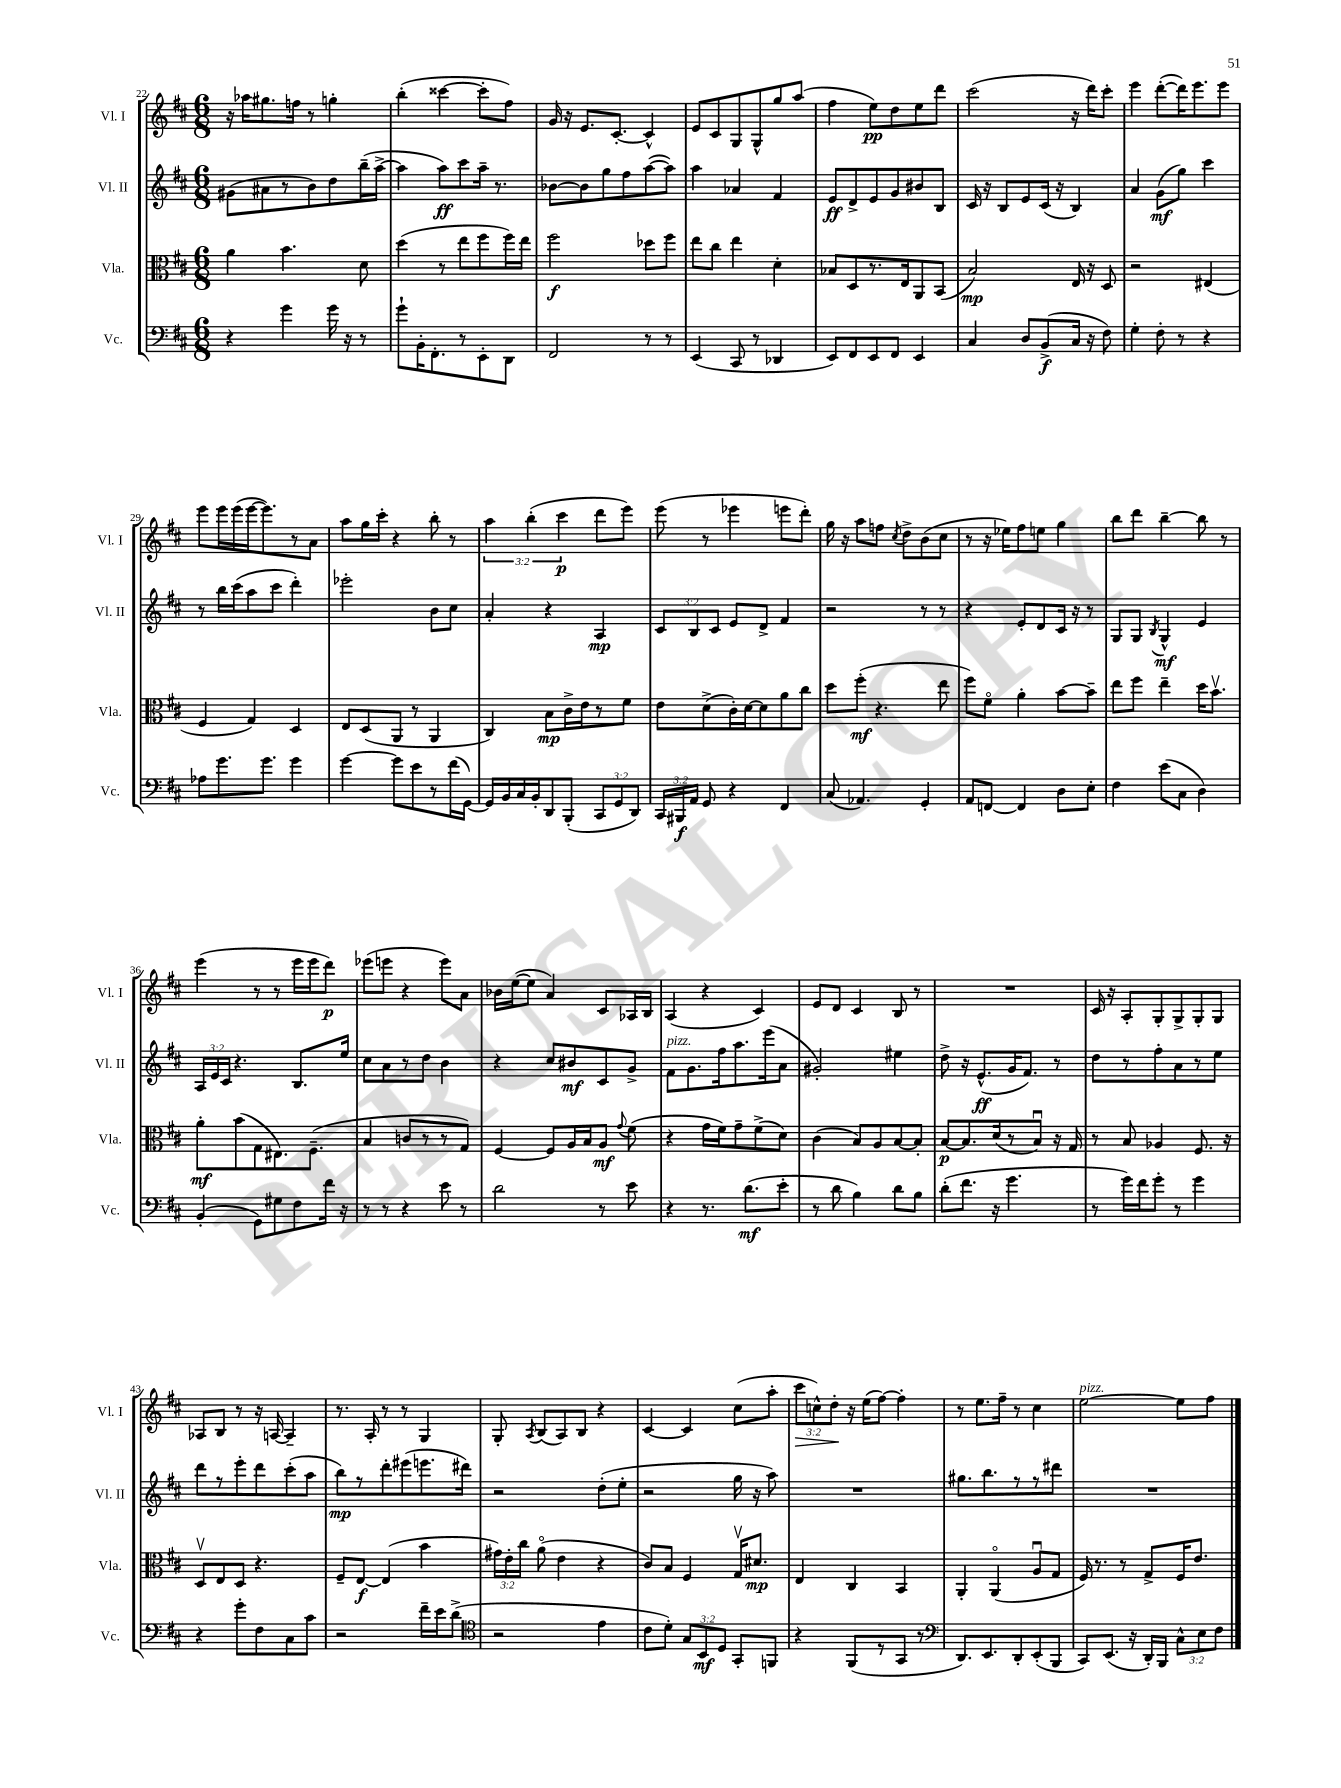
<<
\new StaffGroup <<
\new Staff = "s0" \with { instrumentName = "Vl. I" shortInstrumentName = "Vl. I" } {
    \clef treble \key d \major \numericTimeSignature \time 6/8 \override Staff.TupletNumber.text = #tuplet-number::calc-fraction-text
    \autoBeamOff r16 aes''16[ gis''8. f''16] r8 g''4-. |
    b''4-.( cisis'''4~ cisis'''8[-. fis''8]) |
    g'16 r16 e'8.[ cis'8.]~-. cis'4-^ |
    e'8[ cis'8 g8 g8-^ g''8 a''8]( |
    fis''4 e''8[\pp) d''8 e''8 d'''8] |
    cis'''2( r16 d'''16[) cis'''8]-. |
    e'''4 d'''8[~-.( d'''16) e'''8. e'''8] |
    e'''8[ e'''16 e'''16( e'''16~ e'''8.) r8 a'8] |
    a''8[ g''16 cis'''16]-. r4 b''8-. r8 |
    \tuplet 3/2 { a''4 b''4-.( cis'''4\p } d'''8[ e'''8]) |
    e'''8( r8 ees'''4 e'''8[ d'''8]-.) |
    g''16 r16 a''8[ f''8] \acciaccatura { cis''8 } d''8[-> b'8( cis''8] |
    r8 r16 ees''16[) fis''8 e''8] g''4 |
    b''8[ d'''8] b''4~-- b''8 r8 |
    e'''4( r8 r8 e'''16[ e'''16 d'''8]\p) |
    ees'''8[( e'''8] r4 e'''8[) a'8] |
    bes'16[ e''16~( e''8] a'4) cis'8[ aes16 b16] |
    a4( r4 cis'4) |
    e'8[ d'8] cis'4 b8 r8 |
    R2. |
    cis'16 r16 a8[-. g8-. g8-> g8-. g8] |
    aes8[ b8] r8 r16 a16~ a4-- |
    r8. a16-. r8 r8 g4 |
    g8-. \acciaccatura { a8 } b8[( a8) b8] r4 |
    cis'4~ cis'4 cis''8[( a''8]-. |
    \tuplet 3/2 { cis'''8[\> c''8-^) d''8]-.\! } r16 e''16[( fis''8]~) fis''4-. |
    r8 e''8.[ fis''16]-- r8 cis''4 |
    e''2~^\markup { \italic "pizz." } e''8[ fis''8] \bar "|." |
}
\new Staff = "s1" \with { instrumentName = "Vl. II" shortInstrumentName = "Vl. II" } {
    \clef treble \key d \major \numericTimeSignature \time 6/8 \override Staff.TupletNumber.text = #tuplet-number::calc-fraction-text
    \autoBeamOff gis'8[( ais'8 r8 b'8) d''8 b''16--( a''16]~-> |
    a''4 a''8[\ff) cis'''8 a''16]-- r8. |
    bes'8[~ bes'8 g''8 fis''8 a''8~( a''8]) |
    a''4 aes'4 fis'4 |
    e'8[\ff d'8-> e'8 g'8 bis'8 b8] |
    cis'16 r16 b8[ e'8 cis'16]( r16 b4) |
    a'4 g'8[\mf( g''8]) cis'''4 |
    r8 b''16[ cis'''16( a''8 cis'''8] d'''4-.) |
    ees'''2-. b'8[ cis''8] |
    a'4-. r4 a4\mp |
    \tuplet 3/2 { cis'8[ b8 cis'8] } e'8[ d'8]-> fis'4 |
    r2 r8 r8 |
    r4 e'8[-. d'8 cis'16] r16 r8 |
    g8[ g8] \acciaccatura { b8 } g4-^\mf e'4 |
    \tuplet 3/2 { a16[ e'16 cis'16] } r4. b8.[ e''16] |
    cis''8[ a'8 r8 d''8] b'4 |
    r4 cis''8[ bis'8\mf cis'8 g'8]-> |
    fis'8[^\markup { \italic "pizz." } g'8. fis''16 a''8. e'''16( a'8] |
    gis'2-.) eis''4 |
    d''8-> r16 e'8.[-^\ff( g'16 fis'8.]) r8 |
    d''8[ r8 fis''8-. a'8 r8 e''8] |
    d'''8[ r8 e'''8-. d'''8 cis'''8-.( a''8] |
    b''8[\mp) r8 d'''8-. eis'''8( e'''8. dis'''16]) |
    r2 d''8[-.( e''8]-. |
    r2 g''16 r16 a''8) |
    R2. |
    gis''8.[ b''8. r8 r8 dis'''8] |
    R2. \bar "|." |
}
\new Staff = "s2" \with { instrumentName = "Vla." shortInstrumentName = "Vla." } {
    \clef alto \key d \major \numericTimeSignature \time 6/8 \override Staff.TupletNumber.text = #tuplet-number::calc-fraction-text
    \autoBeamOff a'4 b'4. d'8 |
    d''4( r8 e''8[ fis''8 fis''16) e''16] |
    fis''2\f des''8[ fis''8] |
    e''8[ cis''8] e''4 d'4-. |
    bes8[ d8 r8. e16 a,8 b,8]( |
    b2\mp) e16 r16 d8 |
    r2 eis4( |
    fis4 g4) d4 |
    e8[ d8( a,8] r8 a,4 |
    cis4) b8[\mp cis'16-> e'16 r8 fis'8] |
    e'8[ d'8->( cis'16-.) d'16~ d'8 a'8 cis''8] |
    d''8[ fis''8]-.\mf( r4. e''8 |
    fis''8[) fis'8]\flageolet a'4-. b'8[~ b'8]-- |
    e''8[ fis''8] e''4-- d''16[ b'8.]\upbow |
    a'8[-.\mf b'8( g8 eis8.) fis8.]--( |
    b4 c'8[ r8 r8 g8]) |
    fis4~ fis8[ a16 b16 a8]\mf \appoggiatura { g'8 } fis'8( |
    r4 g'16[ fis'16) g'8-- fis'8->( d'8]) |
    cis'4( b8[) a8 b8~ b8]-. |
    b8[~\p b8. d'16( r8 b8]\downbow) r16 g16 |
    r8 b8 aes4 fis8. r16 |
    d8[\upbow e8 d8] r4. |
    fis8[-- e8]~\f e4( b'4 |
    \tuplet 3/2 { gis'16[) e'16-. cis''16] } a'8\flageolet( e'4 r4 |
    cis'8[) b8] fis4 g16[\upbow dis'8.]\mp |
    e4 cis4 b,4 |
    a,4-. a,4\flageolet( a8[\downbow g8] |
    fis16) r8. r8 g8[-> fis16 e'8.] \bar "|." |
}
\new Staff = "s3" \with { instrumentName = "Vc." shortInstrumentName = "Vc." } {
    \clef bass \key d \major \numericTimeSignature \time 6/8 \override Staff.TupletNumber.text = #tuplet-number::calc-fraction-text
    \autoBeamOff r4 g'4 g'16 r16 r8 |
    g'8[-! b,16-. fis,8.-. r8 e,8-. d,8] |
    fis,2 r8 r8 |
    e,4( cis,8 r8 des,4 |
    e,8[) fis,8 e,8 fis,8] e,4 |
    cis4 d8[ b,8->\f( cis16] r16 fis8) |
    g4-. fis8-. r8 r4 |
    aes8[ g'8. g'8.] g'4 |
    g'4~ g'8[ e'8 r8 fis'16( g,16]~) |
    g,16[ b,16 cis16 b,16-. d,8 b,,8]-.( \tuplet 3/2 { cis,8[ g,8 d,8]) } |
    \tuplet 3/2 { cis,16[ bis,,16\f a,16] } g,8 r4 fis,4 |
    cis8( aes,4.) g,4-. |
    a,8[ f,8]~ f,4 d8[ e8]-. |
    fis4 e'8[( cis8] d4) |
    b,4-.( g,8[) gis8 fis8 fis'16] r16 |
    r8 r8 r4 e'8 r8 |
    d'2 r8 e'8 |
    r4 r8. d'8.[\mf( e'8]-. |
    r8 d'8 b4) d'8[ b8] |
    d'8[-.( fis'8.] r16 g'4. |
    r8 g'16[) fis'16 g'8]-. r8 g'4 |
    r4 g'8[-. fis8 cis8 cis'8] |
    r2 fis'16[-- e'16 d'8]->( |
    \clef tenor r2 e'4 |
    cis'8[ d'8]-.) \tuplet 3/2 { g8[ b,8\mf d8] } g,8[-. f,8] |
    r4 fis,8[( r8 g,8] r8 |
    \clef bass d,8.[) e,8. d,8-. e,8-.( b,,8] |
    cis,8[) e,8.]( r16 d,16[-.) b,,16] \tuplet 3/2 { cis8[-^ e8 fis8] } \bar "|." |
}
>>
>>
\layout { \context { \Score currentBarNumber = #22 } }
